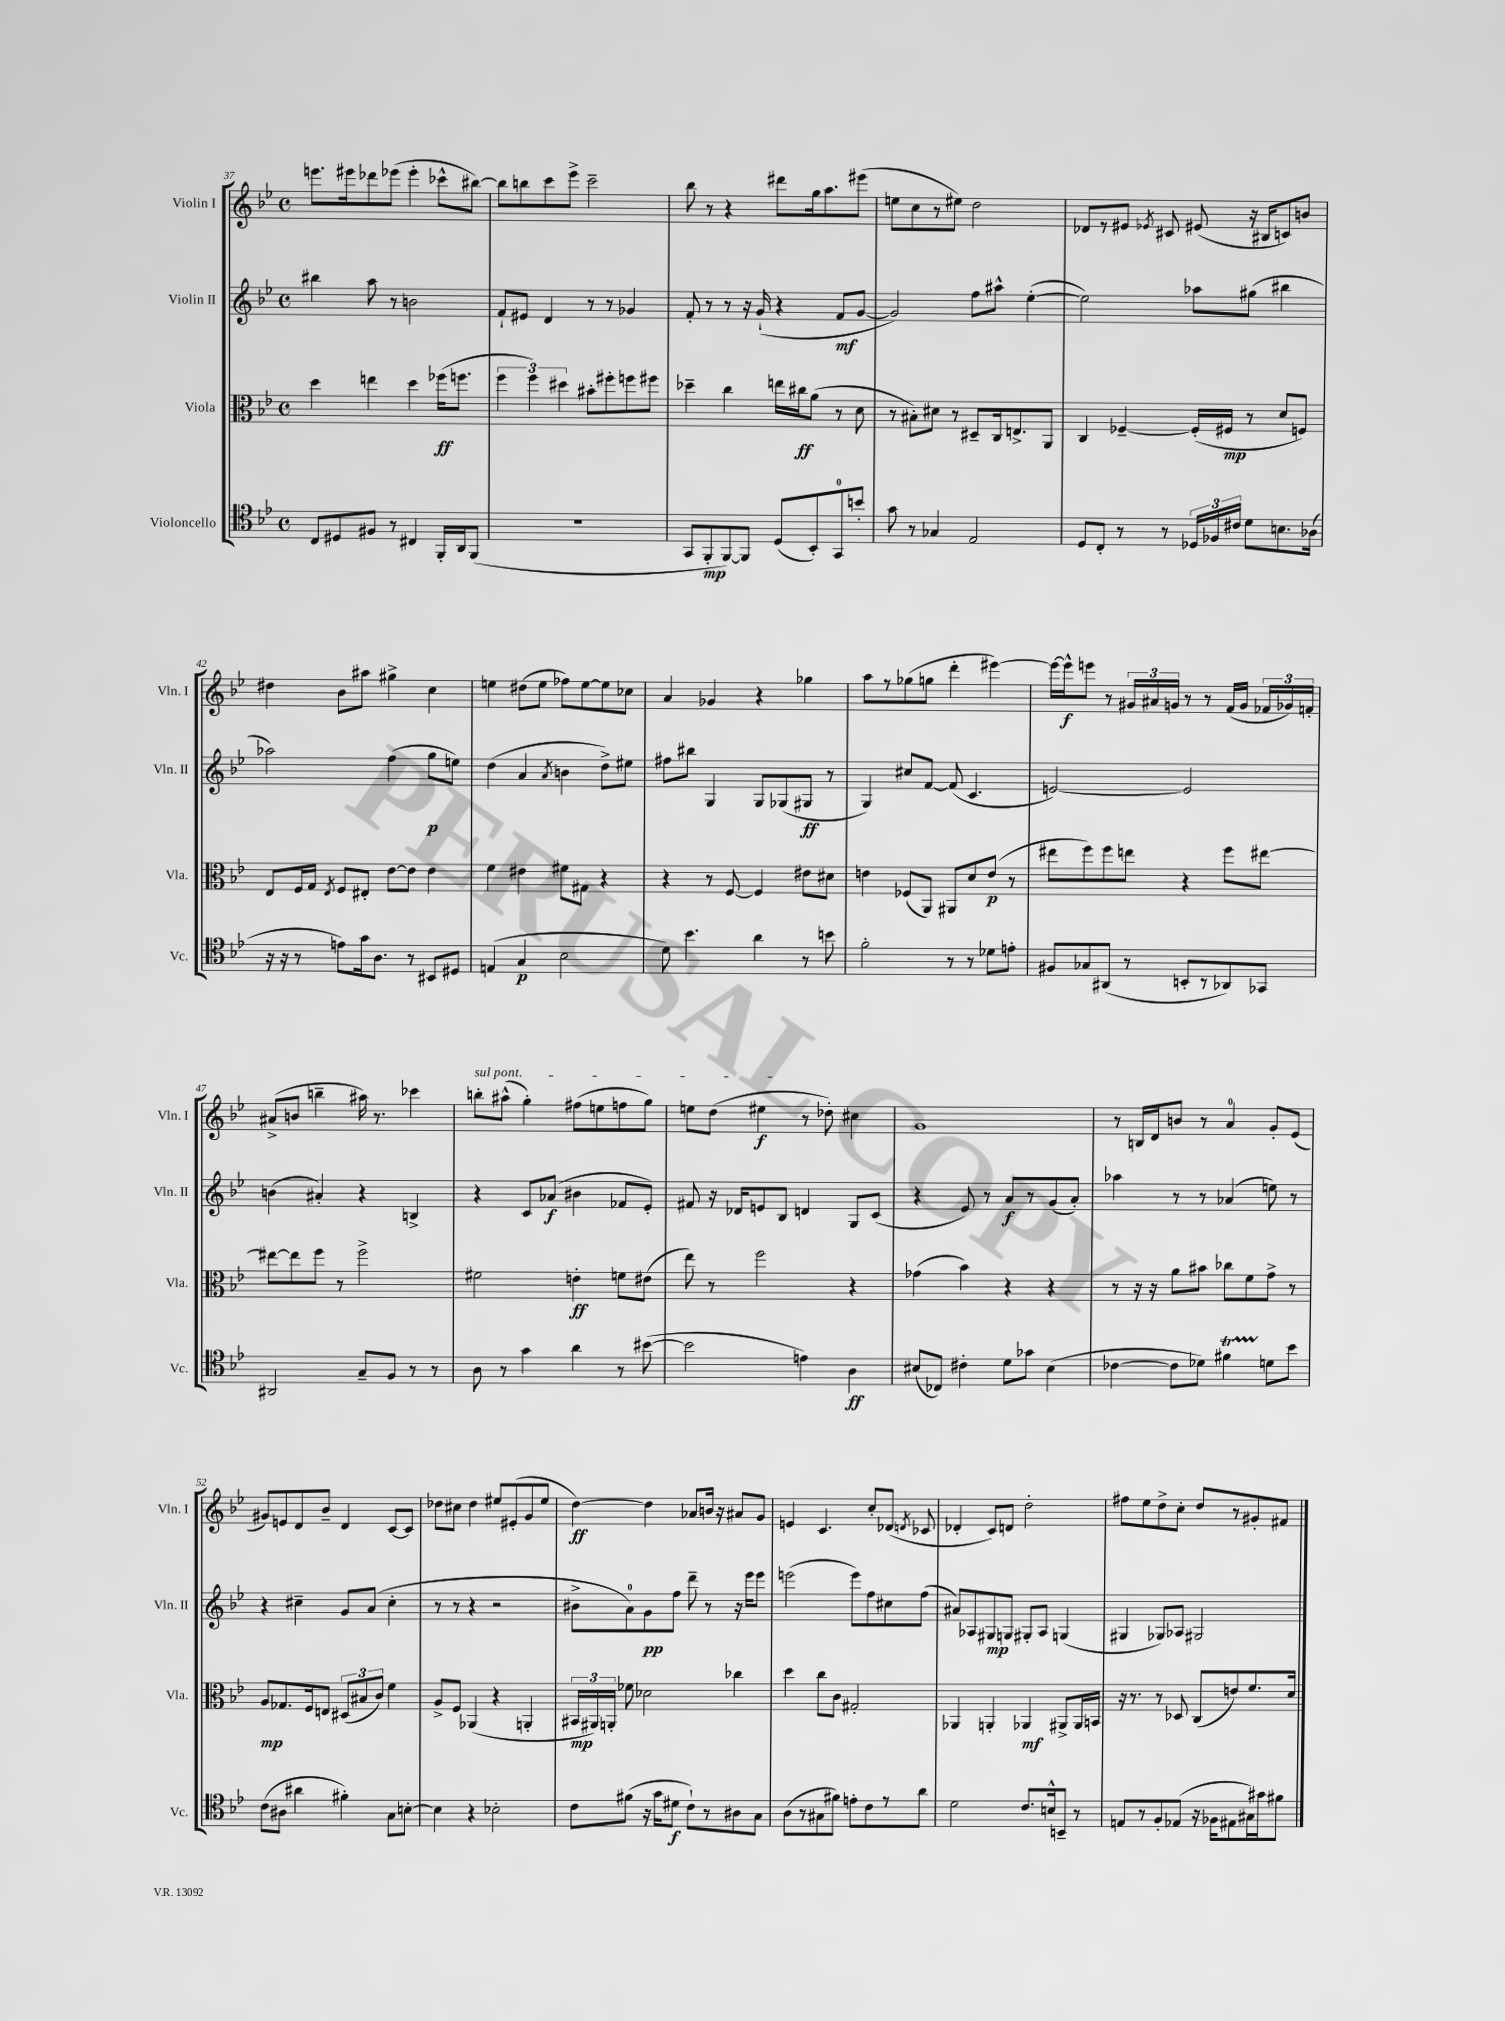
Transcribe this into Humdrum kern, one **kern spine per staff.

**kern	**kern	**kern	**kern
*staff4	*staff3	*staff2	*staff1
*clefC4	*clefC3	*clefG2	*clefG2
*k[b-e-]	*k[b-e-]	*k[b-e-]	*k[b-e-]
*M4/4	*M4/4	*M4/4	*M4/4
*met(c)	*met(c)	*met(c)	*met(c)
8C	4dd	4bb#	8.eee
8D#	.	.	.
.	.	.	16eee#
8F#	4ee	8aa	8ddd-
8r	.	8r	(8eee-
4C#	4dd	2b	4eee-'
16FF'	(16ff-	.	8ccc-^^
16AA	8.ff	.	.
(8FF	.	.	[8bb#)
=	=	=	=
1r	6ff	8f`	8bb#]
.	.	8e#	8bb
.	6ff)	.	.
.	.	4d	8ccc
.	6dd#	.	.
.	.	.	8eee-^
.	8b#'	8r	2ccc~
.	8ff#'	8r	.
.	8ff	4g-	.
.	8ff#	.	.
=	=	=	=
8GG	4dd-~	8f'	8bb-
8FF'	.	8r	8r
[8FF)	4cc	8r	4r
8FF]	.	16r	.
.	.	(16g`	.
(8D	16ee	4r	8ddd#
.	16cc#	.	.
8BB-')	(8a	.	16gg
.	.	.	8.aa
8GG	8r	8f	.
8b'	8d	[8g	(8eee#
=	=	=	=
8g	8r	2g])	8ee
8r	8B#')	.	8cc
4G-	8d#	.	8r
.	8r	.	8ee#)
2E-	8D#~	8ff	2dd
.	16C	8aa#^^	.
.	8.E^	.	.
.	.	([4ee-'	.
.	8AA	.	.
=	=	=	=
8D	4C	2ee-])	8d-
8C'	.	.	8r
8r	[4F-~	.	8e#
.	.	.	8qe-
8r	.	.	8c#
24D-	(16F-']	8aa-	(8e#
24F-	.	.	.
.	16F#	.	.
24c#	.	.	.
8d	8r	(8gg#	16r
.	.	.	16B#
8.B	8d	4bb#	8c)
.	8F)	.	8b
(16A-	.	.	.
=	=	=	=
16r	8E-	2aa-)	4dd#
16r	.	.	.
8r	16F	.	.
.	16G	.	.
.	8qE-	.	.
8e)	8F	.	8b-
16g	8E#'	.	8aa#
8.A	.	.	.
.	[8e-	(4ff	4gg#^
8r	8e-]	.	.
8BB#	4e-	8gg	4cc
8D#	.	8ee)	.
=	=	=	=
(4E	4f	(4dd	4ee
4G	4e#	4a	(8dd#
.	.	.	8ee
.	.	8qa	.
2B-	8f#	4b	8ff-)
.	8G#	.	[8ee
.	4r	8dd^)	8ee]
.	.	8ee#	8cc-
=	=	=	=
8d)	4r	8ff#	4a
4.b-	.	8bb#	.
.	8r	4G	4g-
.	[8F	.	.
4a	4F]	8G	4r
.	.	(8G-	.
8r	8e#	8G#	4gg-
8b	8d#	8r	.
=	=	=	=
2f'	4e	4G)	8aa
.	.	.	8r
.	(8F-	8cc#	(8gg-
.	8AA)	[8f	8gg
8r	8AA#	(8f]	4ddd'
8r	8d	4.c	.
8d-	(8e	.	[4eee#)
8e'	8r	.	.
=	=	=	=
8F#	8ee#	[2e)	16eee#_
.	.	.	16eee#^^]
8G-	8ff)	.	8eee
(8AA#	8ff	.	8r
8r	8ee	.	24g#
.	.	.	24a#
.	.	.	24g
8BB'	4r	2e]	8r
8r	.	.	8r
8AA-)	8ff	.	(16f
.	.	.	16g
8GG-	[8ee#	.	24f-
.	.	.	24g-)
.	.	.	24f'
=	=	=	=
2AA#	8ee#_	(4b	(8a#^
.	8ee#]	.	8b
.	8ff	4a#')	4bb~
.	8r	.	.
8G~	2ff^	4r	16aa#)
.	.	.	8.r
8F	.	.	.
8r	.	4B^	4ccc-
8r	.	.	.
=	=	=	=
8A	2f#	4r	8bb'
8r	.	.	(8aa#^^
4g	.	8c	4gg')
.	.	(8a-	.
4a	4e'	4b#	(8ff#
.	.	.	8ee
8r	8f	8f-	8ff
([8b#	(8e#	8e-')	8gg)
=	=	=	=
2b#]	8ee-)	8f#	8ee
.	8r	16r	(8dd
.	.	16d-	.
.	2ff	8e	4ee#
.	.	8B-	.
4e)	.	4d	8r
.	.	.	8dd-')
4A	4r	8G	4cc#
.	.	(8c	.
=	=	=	=
(8B#	(4g-	4r	1g
8C-)	.	.	.
4c#'	4b-)	8e-)	.
.	.	8r	.
8d	4r	8a	.
8g-	.	8r	.
(4B#	4r	(8g	.
.	.	8a')	.
=	=	=	=
[4c-	8r	4aa-	8r
.	16r	.	16B
.	16r	.	16d
8c-]	8a	8r	8b
8d-)	8b#	8r	8r
4f#	8cc-	(4a-	4a
.	8f	.	.
8d	8g^	8ee)	8g'
8b-	8r	8r	(8e-
=	=	=	=
(8c	8A	4r	8g#)
8A#	8.G-	.	8e
4a#	.	4cc#~	8d
.	16F	.	.
.	8E	.	8b-~
4f#')	(12D#	8g	4d
.	12B#	.	.
.	.	(8a	.
.	12c)	.	.
8G	4f	4cc#'	[8c
[8B'	.	.	8c]
=	=	=	=
4B]	8A^	8r	8dd-
.	8F	8r	8cc#
4r	(4AA-	4r	4dd-
2B-'	4r	2r	8ee#
.	.	.	(8e#'
.	4AA'	.	8g
.	.	.	8ee#
=	=	=	=
8c	24BB#	8b#^	[4dd)
.	24AA#)	.	.
.	24AA'	.	.
(8f#	8f-	8a)	.
16r	2d-	8g	4dd]
16g	.	.	.
8d#	.	8ff	.
8c`)	.	8ddd~	8a-
8r	.	8r	16b
.	.	.	16r
8A#	4cc-	16r	8a#
.	.	16eee-	.
8G	.	8eee-	8g
=	=	=	=
(8A	4dd	(2eee	4e
8r	.	.	.
8G#	8cc	.	4.c
8f#)	8c	.	.
8e'	2G#'	8eee)	.
8c	.	8ff	8cc'
8r	.	8cc#	(8d-
.	.	.	8qd
8a	.	(8ff	8c-
=	=	=	=
2d	4AA-	8a#)	4d-'
.	.	8A-	.
.	4AA'	8G#	8c)
.	.	8G	8d
8.c	4AA-	8G#'	2dd'
.	.	8A-	.
16B^^	.	.	.
8BB~	8AA#^	(4G	.
8r	16AA#	.	.
.	16BB	.	.
=	=	=	=
8E	16r	4G#	8ff#
.	8.r	.	.
8r	.	.	8ee-
8F'	8r	8G-)	8dd^
(8E-	8D-	8A-	8cc'
16r	(8C	2G#	8dd
16F-	.	.	.
8E#	8e)	.	8r
16G#)	8.f	.	8g#'
16g#	.	.	.
8f#	.	.	8f#
.	16d	.	.
==	==	==	==
*-	*-	*-	*-
